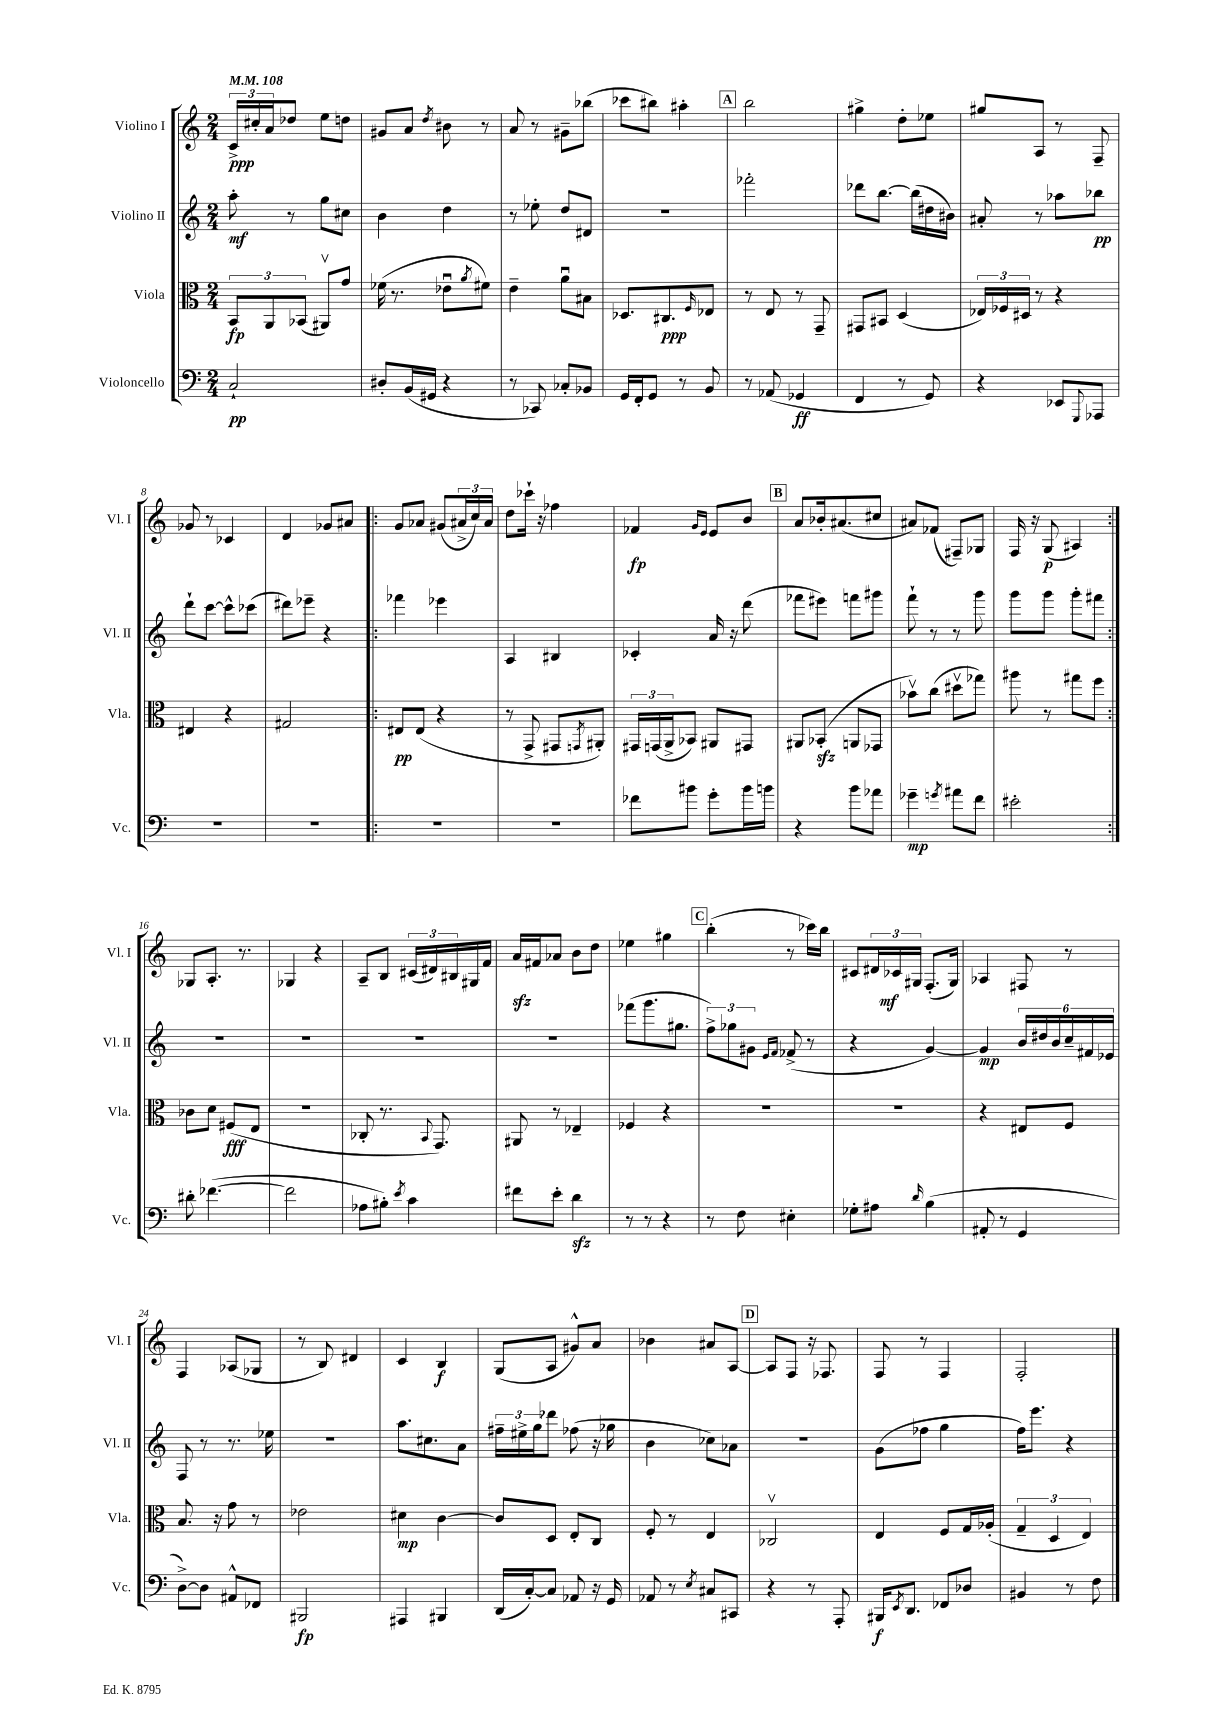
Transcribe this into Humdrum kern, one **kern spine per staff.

**kern	**kern	**kern	**kern
*staff4	*staff3	*staff2	*staff1
*clefF4	*clefC3	*clefG2	*clefG2
*k[]	*k[]	*k[]	*k[]
*M2/4	*M2/4	*M2/4	*M2/4
*MM108	*MM108	*MM108	*MM108
2C`	12BB	8aa'	24c^
.	.	.	24cc#'
.	12AA	.	24a
.	.	8r	8dd-
.	(12BB-	.	.
.	8AA#v)	8gg	8ee
.	8g	8cc#	8dd
=	=	=	=
8D#'	(16f-	4b	8g#
.	8.r	.	.
(16BB	.	.	8a
16GG#	.	.	.
.	.	.	8qdd
4r	8e-u	4dd	8b#
.	8qa	.	.
.	8f#)	.	8r
=	=	=	=
8r	4e~	8r	8a
8CC-)	.	8ee-'	8r
8C-'	8au	8dd	8g#~
8BB-	8B#	8d#	(8bb-
=	=	=	=
16GG	8.D-	2r	8ccc-
16FF'	.	.	.
8GG	.	.	8bb#)
.	8.C#	.	.
8r	.	.	4aa#'
.	16qqF	.	.
8BB	8E-	.	.
=	=	=	=
8r	8r	2fff-'	2bb
(8AA-	8E	.	.
4GG-	8r	.	.
.	8GG~	.	.
=	=	=	=
4FF	8GG#	8ddd-	4gg#^
.	8BB#	[8.bb	.
8r	(4D	.	8dd'
.	.	(16bb]	.
8GG)	.	16dd#	8ee-
.	.	16b#)	.
=	=	=	=
4r	24E-)	8a#'	8gg#
.	24F-	.	.
.	24D#	.	.
.	8r	8r	8A
8EE-	4r	8aa-	8r
8qqGGG	.	.	.
8AAA-	.	8bb-	8F~
=	=	=	=
2r	4E#	8ddd`	8g-
.	.	[8ccc	8r
.	4r	8ccc^^]	4c-
.	.	(8ccc-	.
=	=	=	=
2r	2G#	8ddd#)	4d
.	.	8eee-~	.
.	.	4r	8g-
.	.	.	8a#
=!|:	=!|:	=!|:	=!|:
2r	8E#	4fff-	8g
.	(8E#	.	8a-
.	4r	4eee-	(8g#
.	.	.	24a#^
.	.	.	24cc)
.	.	.	24a#
=	=	=	=
2r	8r	4A	8dd
.	8GG^	.	16ccc-`
.	.	.	16r
.	8GG#	4B#	4ff-
.	8qGG	.	.
.	8AA#')	.	.
=	=	=	=
8f-	24GG#	4c-'	4f-
.	(24GG	.	.
.	24AA^	.	.
8b#	8BB-)	.	.
.	.	.	16qqg
.	.	.	16qqe
8g'	8AA#	16a	8e
.	.	16r	.
16b#	8GG#	(8ddd	8b
16b	.	.	.
=	=	=	=
4r	8AA#	8fff-	8a
.	(8BB-'	8eee#)	16b-'
.	.	.	(8.a#
8b	8AA	8fff	.
8a-	8GG-	8ggg#	8cc#
=	=	=	=
4g-~	8b-v)	8fff`	8a#)
.	(8cc	8r	(8f-
8qg	.	.	.
8a#	8dd#v	8r	8F#~)
8f	8gg-)	8ggg	8G-
=	=	=	=
2e#'	8aa#	8ggg	16F
.	.	.	16r
.	8r	8ggg	(8G
.	8gg#	8ggg'	4A#)
.	8ff	8fff#	.
=:|!	=:|!	=:|!	=:|!
8d#'	8c-	2r	8G-
([4.f-	8d	.	8.A'
.	(8F#	.	.
.	.	.	8.r
.	8E	.	.
=	=	=	=
2f-]	2r	2r	4G-
.	.	.	4r
=	=	=	=
8A-	8C-'	2r	8A~
8B#')	8.r	.	8B
8qe	.	.	.
4c	.	.	(24c#
.	.	.	24d#)
.	8qqBB	.	.
.	8.GG)	.	.
.	.	.	24B#
.	.	.	16G#
.	.	.	16f
=	=	=	=
8f#	8AA#	2r	16a
.	.	.	16f#
8e'	8r	.	8a-
4d	4E-~	.	8b
.	.	.	8dd
=	=	=	=
8r	4F-	(8fff-	4ee-
8r	.	8.ggg	.
4r	4r	.	4gg#
.	.	8.gg#	.
=	=	=	=
8r	2r	12ff^)	(4bb'
.	.	12gg-	.
8F	.	.	.
.	.	12g#	.
.	.	16qqe	.
.	.	16qqf	.
4E#'	.	(8f-^	8r
.	.	8r	16ccc-)
.	.	.	16bb
=	=	=	=
8G-'	2r	4r	8c#
8A#	.	.	24d#
.	.	.	24c-
.	.	.	24G#
16qqd	.	.	.
(4B	.	[4g)	(8.F'
.	.	.	16G#)
=	=	=	=
8AA#'	4r	4g]	4A-
8r	.	.	.
4GG	8E#	24b	8F#
.	.	24dd#	.
.	.	24b	.
.	8F	24cc~	8r
.	.	24f#	.
.	.	24e-	.
=	=	=	=
[8D^)	8.B	8F	4F
8D]	.	8r	.
.	16r	.	.
8AA#^^	8g	8.r	(8A-
8FF-	8r	.	8G-
.	.	16ee-	.
=	=	=	=
2BBB#	2e-	2r	8r
.	.	.	8B)
.	.	.	4d#
=	=	=	=
4AAA#	4d#	8.aa	4c
.	.	8.cc#	.
4BBB#	[4c	.	4B
.	.	8a	.
=	=	=	=
(16DD	8c]	24ff#~	(8G
.	.	24ee#^	.
[16C')	.	.	.
.	.	24gg	.
8C]	8D	8ddd-	8A
8AA-	8E'	(8ff-	8g#^^)
16r	8C	16r	8a
16GG	.	16gg-	.
=	=	=	=
8AA-	8F'	4b	4b-
8r	8r	.	.
8qE	.	.	.
8C#	4E	8cc-)	8a#
8CC#	.	8a-	[8A
=	=	=	=
4r	2C-v	2r	8A]
.	.	.	8F
8r	.	.	16r
.	.	.	8.F-
8AAA'	.	.	.
=	=	=	=
16BBB#	4E	(8g	8F
8qEE	.	.	.
8.DD	.	.	.
.	.	8ff-	8r
8FF-	8F	4gg	4F
8D-	16G	.	.
.	(16A-'	.	.
=	=	=	=
4BB#	6G~	16ff)	2F'
.	.	8.eee	.
.	6D	.	.
8r	.	4r	.
.	6E)	.	.
8F	.	.	.
==	==	==	==
*-	*-	*-	*-
